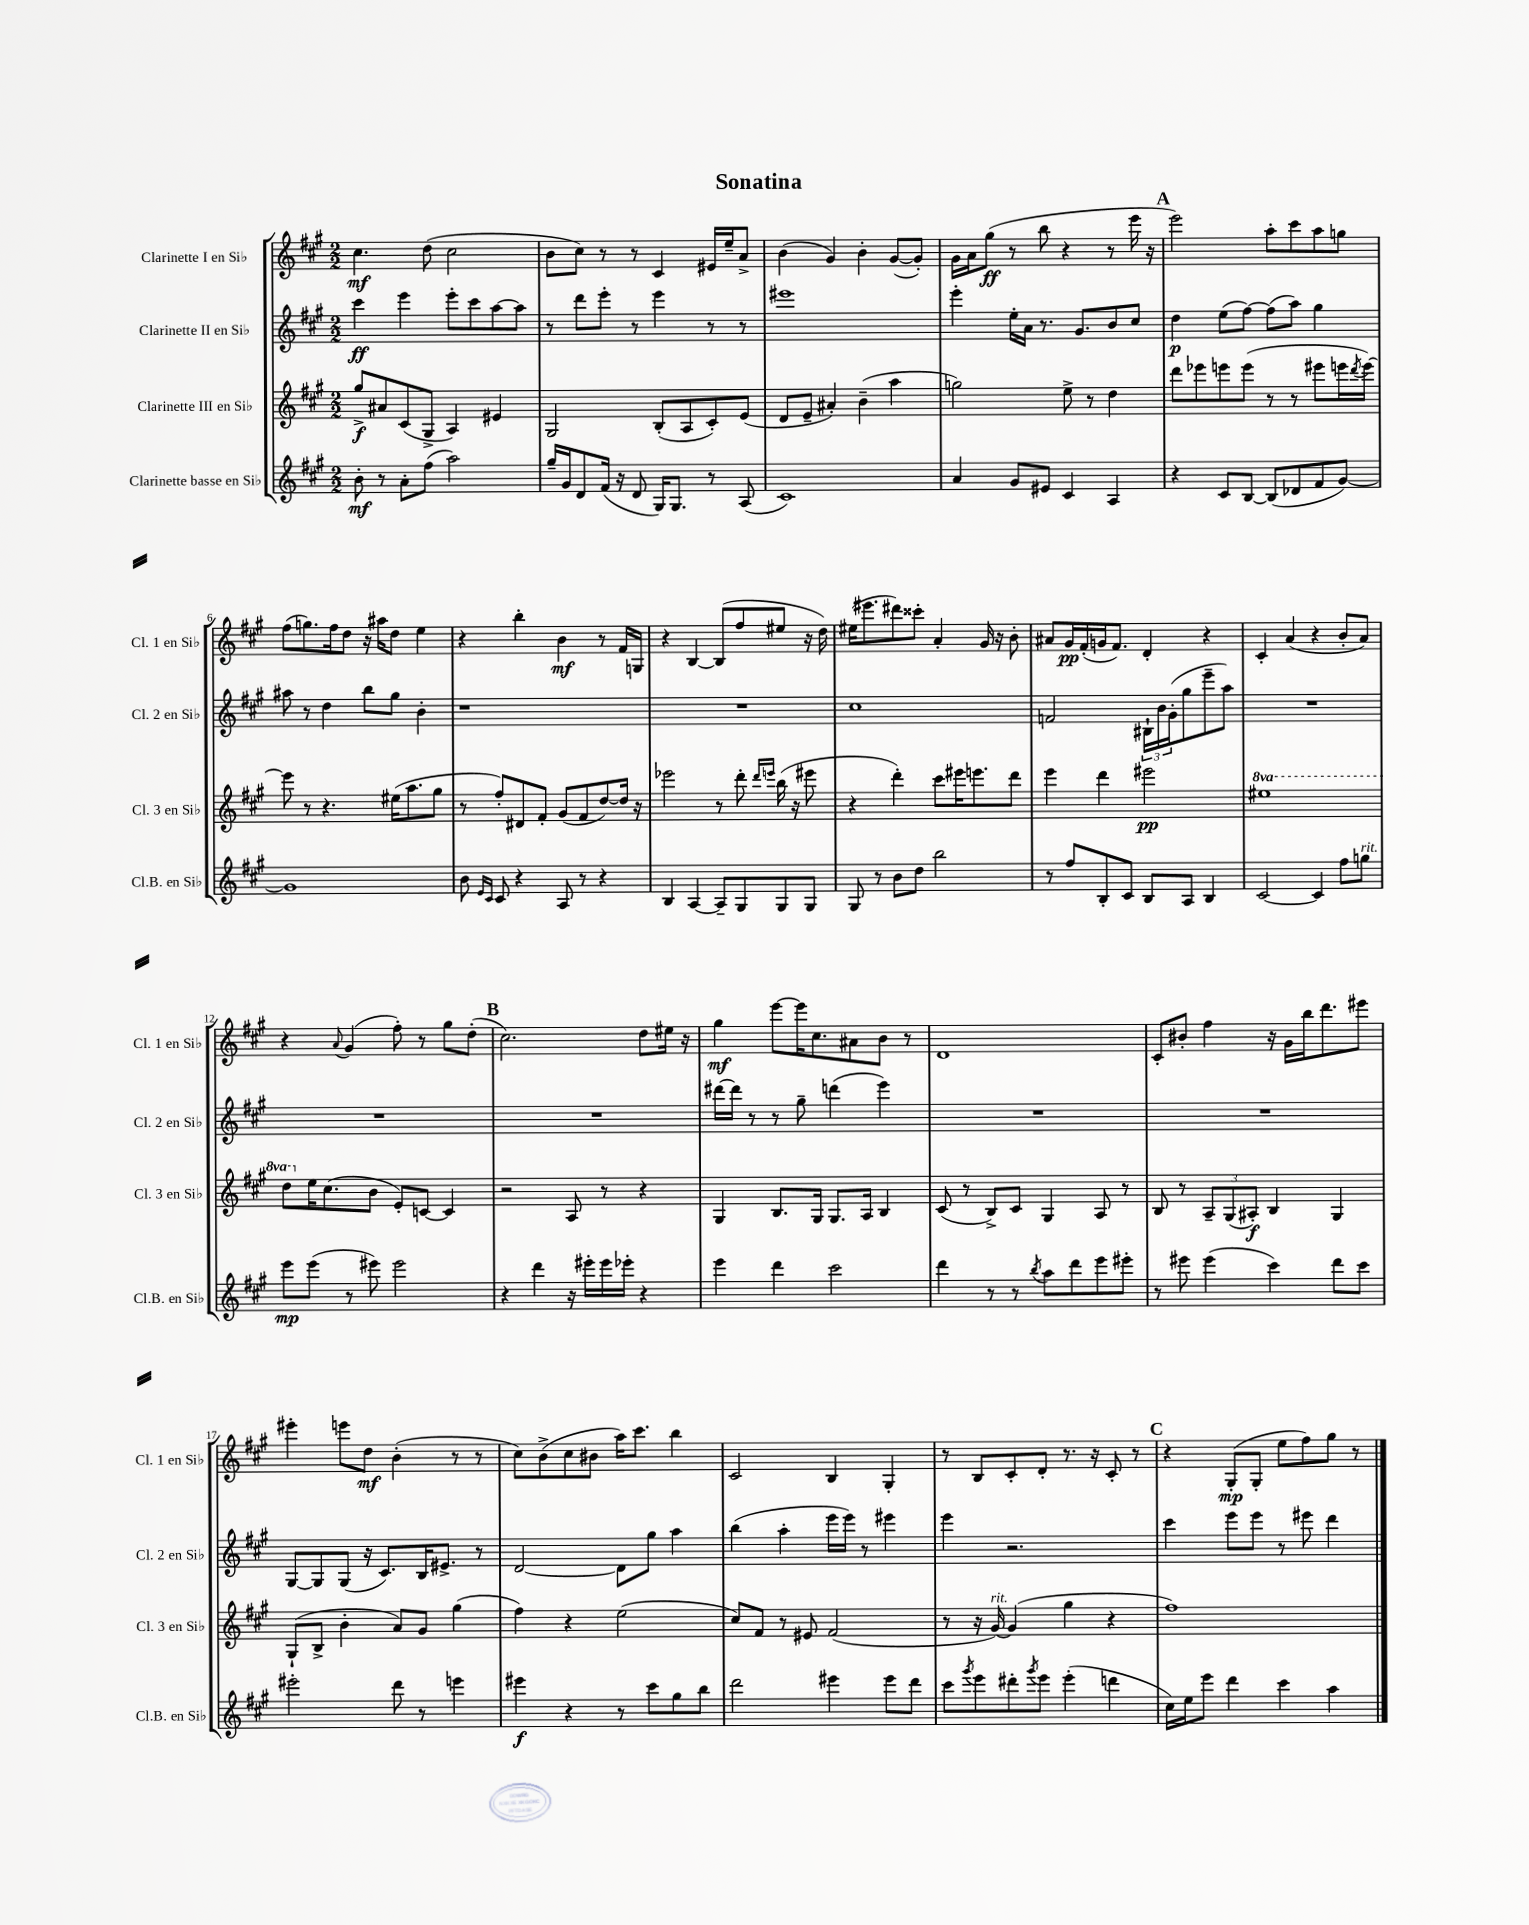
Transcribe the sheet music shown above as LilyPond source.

\header { title = "Sonatina" }
<<
\new StaffGroup <<
\new Staff = "s0" \with { instrumentName = "Clarinette I en Sib" shortInstrumentName = "Cl. 1 en Sib" } {
    \clef treble \key a \major \numericTimeSignature \time 2/2
    cis''4.\mf d''8( cis''2 |
    b'8 cis''8) r8 r8 cis'4 eis'16 e''16-- a'8-> |
    b'4( gis'4) b'4-. gis'8~( gis'8-.) |
    gis'16 a'16 gis''8\ff( r8 b''8 r4 r8 e'''16 r16 |
    \mark \markup { \bold "A" } e'''2) a''8-. cis'''8 a''8 g''8 |
    fis''8( g''8.) fis''16 d''8 r16 ais''16 d''8 e''4 |
    r4 b''4-. b'4\mf r8 fis'16 g16 |
    r4 b4~ b8( fis''8 eis''8 r16 d''16) |
    eis''16( eis'''8. dis'''8) cisis'''8-. a'4-. gis'16 r16 b'8-. |
    ais'8 gis'16\pp fis'16-.( g'16 fis'8.) d'4-. r4 |
    cis'4-. a'4( r4 b'8-. a'8) |
    r4 \appoggiatura { a'8 } gis'4( fis''8-.) r8 gis''8 d''8-.( |
    \mark \markup { \bold "B" } cis''2.) d''8 eis''16 r16 |
    gis''4\mf e'''8~ e'''16 cis''8. ais'8 b'8 r8 |
    d'1 |
    cis'8-. bis'8-. fis''4 r16 gis'16 b''16 d'''8. eis'''8 |
    eis'''4-. e'''8 d''8\mf b'4-.( r8 r8 |
    cis''8) b'8->( cis''8 bis'8 a''16) cis'''8. b''4 |
    cis'2 b4 gis4-. |
    r8 b8 cis'8-. d'8-. r8. r16 cis'8-. r8 |
    \mark \markup { \bold "C" } r4 gis8-.\mp( gis8-. e''8 fis''8) gis''8 r8 \bar "|." |
}
\new Staff = "s1" \with { instrumentName = "Clarinette II en Sib" shortInstrumentName = "Cl. 2 en Sib" } {
    \clef treble \key a \major \numericTimeSignature \time 2/2
    cis'''4\ff e'''4 e'''8-. cis'''8 a''8~ a''8 |
    r8 d'''8 e'''8-. r8 e'''4 r8 r8 |
    eis'''1 |
    e'''4-. e''16-. a'16 r8. gis'8. b'8 cis''8 |
    \mark \markup { \bold "A" } d''4\p e''8( fis''8~) fis''8( a''8) gis''4 |
    ais''8 r8 d''4 b''8 gis''8 b'4-. |
    r1 |
    R1 |
    cis''1 |
    f'2 \tuplet 3/2 { bis16-! b'16 gis'16-.( } gis''8 e'''8-- a''8) |
    R1 |
    R1 |
    \mark \markup { \bold "B" } R1 |
    dis'''16~ dis'''16 r8 r8 gis''8-- d'''4( e'''4) |
    R1 |
    R1 |
    gis8~ gis8 gis8( r16 cis'8.) b16 eis'8.-> r8 |
    d'2~ d'8 gis''8 a''4 |
    b''4( a''4-. e'''16 e'''16) r8 eis'''4 |
    e'''4 r2. |
    \mark \markup { \bold "C" } cis'''4 e'''8 e'''8 r8 eis'''8 d'''4 \bar "|." |
}
\new Staff = "s2" \with { instrumentName = "Clarinette III en Sib" shortInstrumentName = "Cl. 3 en Sib" } {
    \clef treble \key a \major \numericTimeSignature \time 2/2 \set Staff.ottavationMarkups = #ottavation-simple-ordinals
    gis''8->\f ais'8 cis'8( gis8-> a4) eis'4 |
    gis2 b8-.( a8 cis'8-.) e'8( |
    d'8 e'8-- ais'4-.) b'4--( a''4 |
    g''2) e''8-> r8 d''4 |
    \mark \markup { \bold "A" } d'''8 ees'''8 e'''8 e'''8( r8 r8 eis'''8 e'''16 \acciaccatura { d'''8 } e'''16~) |
    e'''8 r8 r4. eis''16( a''8. gis''8 |
    r8 fis''8-.) dis'8 fis'8-. gis'8( fis'8 d''8~) d''16 r16 |
    ees'''2 r8 d'''8-. \grace { d'''16 e'''16 } b''16( r16 eis'''8 |
    r4 d'''4-.) cis'''8 eis'''16 e'''8. d'''8 |
    e'''4 d'''4 eis'''2\pp |
    \ottava #1 eis'''1 |
    d'''8 \ottava #0 e''16 cis''8.( b'8 e'8-.) c'8~ c'4 |
    \mark \markup { \bold "B" } r2 a8 r8 r4 |
    gis4 b8. gis16 gis8. a16 b4 |
    cis'8( r8 b8->) cis'8 gis4 a8 r8 |
    b8 r8 \tuplet 3/2 { a8-- gis8( ais8-.\f) } b4 gis4 |
    gis8-!( b8-> b'4-. a'8) gis'8 gis''4( |
    fis''4) r4 e''2( |
    cis''8) fis'8 r8 eis'8 fis'2( |
    r8 r16 gis'16~^\markup { \italic "rit." }) gis'4( gis''4 r4 |
    \mark \markup { \bold "C" } fis''1) \bar "|." |
}
\new Staff = "s3" \with { instrumentName = "Clarinette basse en Sib" shortInstrumentName = "Cl.B. en Sib" } {
    \clef treble \key a \major \numericTimeSignature \time 2/2
    b'8-.\mf r8 a'8-. fis''8( a''2) |
    gis''16-- gis'16 d'8 fis'16( r16 d'8 gis16) gis8. r8 a8( |
    cis'1) |
    a'4 gis'8 eis'8 cis'4 a4 |
    \mark \markup { \bold "A" } r4 cis'8 b8~ b8( des'8 fis'8 gis'8~) |
    gis'1 |
    b'8 \grace { e'16 cis'16 } cis'8 r4 a8 r8 r4 |
    b4 a4~ a8-- gis8 gis8 gis8 |
    gis8 r8 b'8 d''8 b''2 |
    r8 fis''8 b8-. cis'8 b8 a8 b4 |
    cis'2~ cis'4 fis''8 g''8^\markup { \italic "rit." } |
    e'''8\mp e'''8( r8 eis'''8) eis'''2 |
    \mark \markup { \bold "B" } r4 d'''4 r16 eis'''16-. eis'''16 ees'''16-. r4 |
    e'''4 d'''4 cis'''2 |
    d'''4 r8 r8 \acciaccatura { b''8 } a''8 d'''8 e'''8 eis'''8-. |
    r8 eis'''8 eis'''4( cis'''4) d'''8 cis'''8 |
    eis'''2-. d'''8 r8 e'''4 |
    eis'''4\f r4 r8 cis'''8 gis''8 b''8 |
    d'''2 eis'''4 eis'''8 d'''8 |
    cis'''8 \acciaccatura { gis'''8 } e'''8 dis'''8-. \acciaccatura { gis'''8 } e'''8 e'''4-.( d'''4 |
    \mark \markup { \bold "C" } cis''16) e''16 e'''8 d'''4 cis'''4 a''4 \bar "|." |
}
>>
>>
